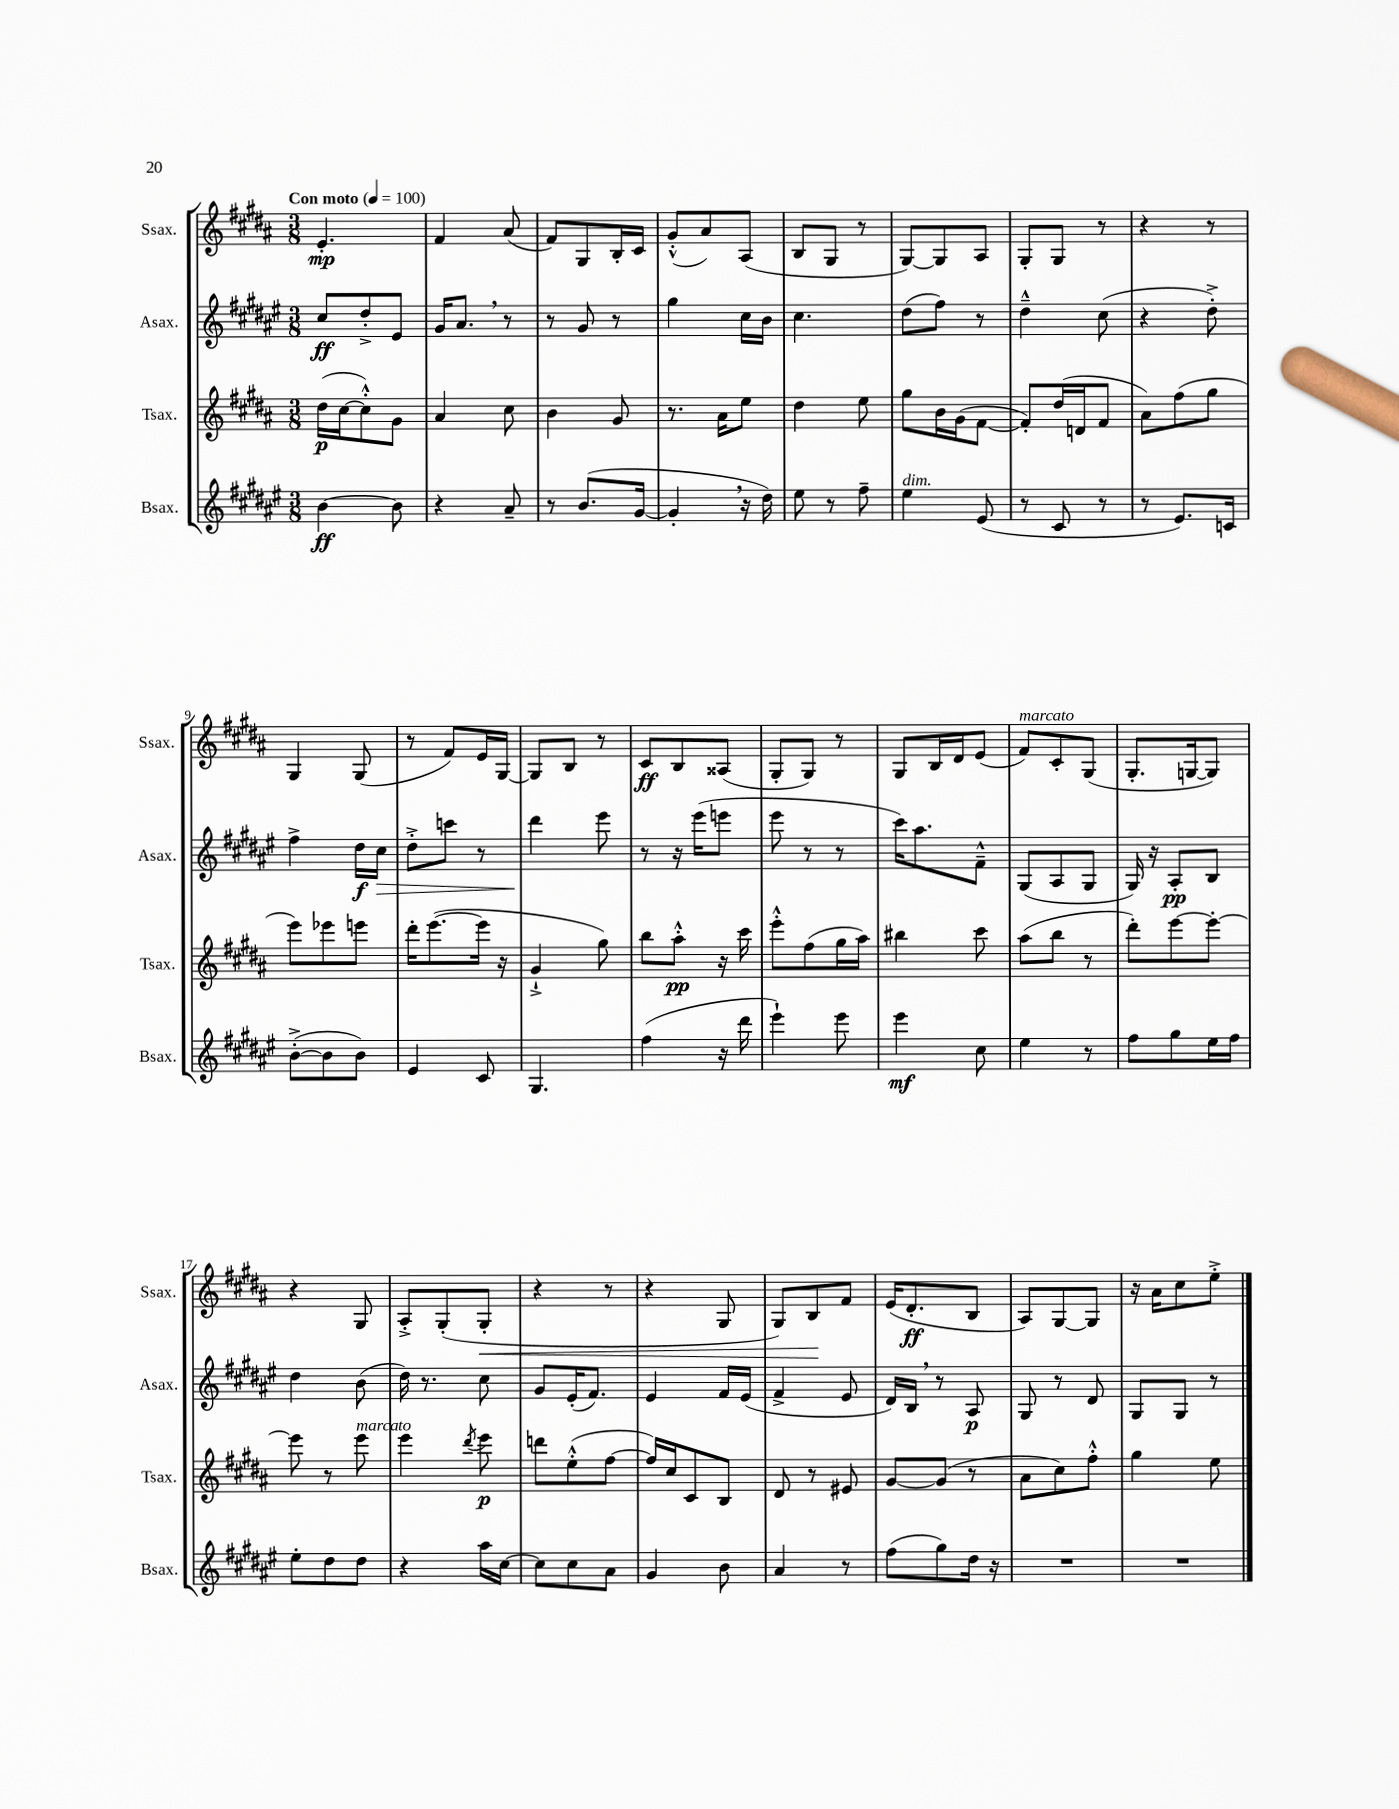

**kern	**kern	**kern	**kern
*staff4	*staff3	*staff2	*staff1
*clefG2	*clefG2	*clefG2	*clefG2
*k[f#c#g#d#a#e#]	*k[f#c#g#d#a#]	*k[f#c#g#d#a#e#]	*k[f#c#g#d#a#]
*M3/8	*M3/8	*M3/8	*M3/8
*MM100	*MM100	*MM100	*MM100
[4b	(16dd#	8cc#	4.e'
.	[16cc#	.	.
.	8cc#'^^])	8dd#'^	.
8b]	8g#	8e#	.
=	=	=	=
4r	4a#	16g#	4f#
.	.	8.a#	.
8a#~	8cc#	8r	(8a#
=	=	=	=
8r	4b	8r	8f#)
(8.b	.	8g#	8G#
.	8g#	8r	16B'
[16g#	.	.	16c#
=	=	=	=
4g#']	8.r	4gg#	(8g#'^^
.	.	.	8a#)
.	16a#	.	.
16r	8ee	16cc#	(8A#
16dd#)	.	16b	.
=	=	=	=
8ee#	4dd#	4.cc#	8B
8r	.	.	8G#
8ff#~	8ee	.	8r
=	=	=	=
4ee#	8gg#	(8dd#	[8G#)
.	16b	8ff#)	8G#]
.	(16g#	.	.
(8e#	[8f#	8r	8A#
=	=	=	=
8r	8f#'])	4dd#~^^	8G#'
8c#	(16dd#	.	8G#
.	16d	.	.
8r	8f#	(8cc#	8r
=	=	=	=
8r	8a#)	4r	4r
8.e#)	(8ff#	.	.
.	8gg#	8dd#'^)	8r
16c	.	.	.
=	=	=	=
([8b'^	8eee)	4ff#^	4G#
8b]	8eee-	.	.
8b)	8eee	16dd#	(8G#
.	.	16cc#	.
=	=	=	=
4e#	16ddd#'	8dd#'^	8r
.	([8.eee	.	.
.	.	8ccc	8f#)
8c#	16eee]	8r	16e
.	16r	.	[16G#
=	=	=	=
4.G#	4g#`^	4ddd#	8G#]
.	.	.	8B
.	8gg#)	8eee#	8r
=	=	=	=
(4ff#	8bb	8r	8c#
.	8aa#'^^	16r	8B
.	.	(16eee#	.
16r	16r	8eee	(8A##
16ddd#	16ccc#	.	.
=	=	=	=
4eee#`)	8eee'^^	8eee#	8G#'
.	(8ff#	8r	8G#)
8eee#	16gg#	8r	8r
.	16aa#)	.	.
=	=	=	=
4eee#	4bb#	16ccc#)	8G#
.	.	8.aa#	.
.	.	.	16B
.	.	.	16d#
8cc#	8ccc#	8f#~^^	(8e
=	=	=	=
4ee#	(8aa#	(8G#	8f#)
.	8bb	8A#	8c#'
8r	8r	8G#	(8G#
=	=	=	=
8ff#	8ddd#')	16G#)	8.G#'
.	.	16r	.
8gg#	[8eee	8A#'	.
.	.	.	[16G
16ee#	8eee'_	8B	8G])
16ff#	.	.	.
=	=	=	=
8ee#'	8eee]	4dd#	4r
8dd#	8r	.	.
8dd#	8eee	(8b	8G#
=	=	=	=
4r	4eee	16dd#)	8A#'^
.	.	8.r	.
.	.	.	(8G#'
.	8qddd#	.	.
16aa#	8eee	8cc#	8G#'
[16cc#	.	.	.
=	=	=	=
8cc#]	8ddd	8g#	4r
8cc#	(8ee'^^	(16e#'	.
.	.	8.f#)	.
8a#	[8ff#	.	8r
=	=	=	=
4g#	16ff#])	4e#	4r
.	16cc#	.	.
.	8c#	.	.
8b	8B	16f#	8G#
.	.	(16e#	.
=	=	=	=
4a#	8d#	4f#^	8G#)
.	8r	.	8B
8r	8e#	8e#	8f#
=	=	=	=
(8ff#	[8g#	16d#)	(16e
.	.	16B	8.d#'
8gg#)	(8g#]	8r	.
16dd#	8r	8A#	8B
16r	.	.	.
=	=	=	=
4.r	8a#	8G#	8A#)
.	8cc#)	8r	[8G#
.	8ff#'^^	8d#	8G#]
=	=	=	=
4.r	4gg#	8G#	16r
.	.	.	16a#
.	.	8G#	8cc#
.	8ee	8r	8ee'^
==	==	==	==
*-	*-	*-	*-
